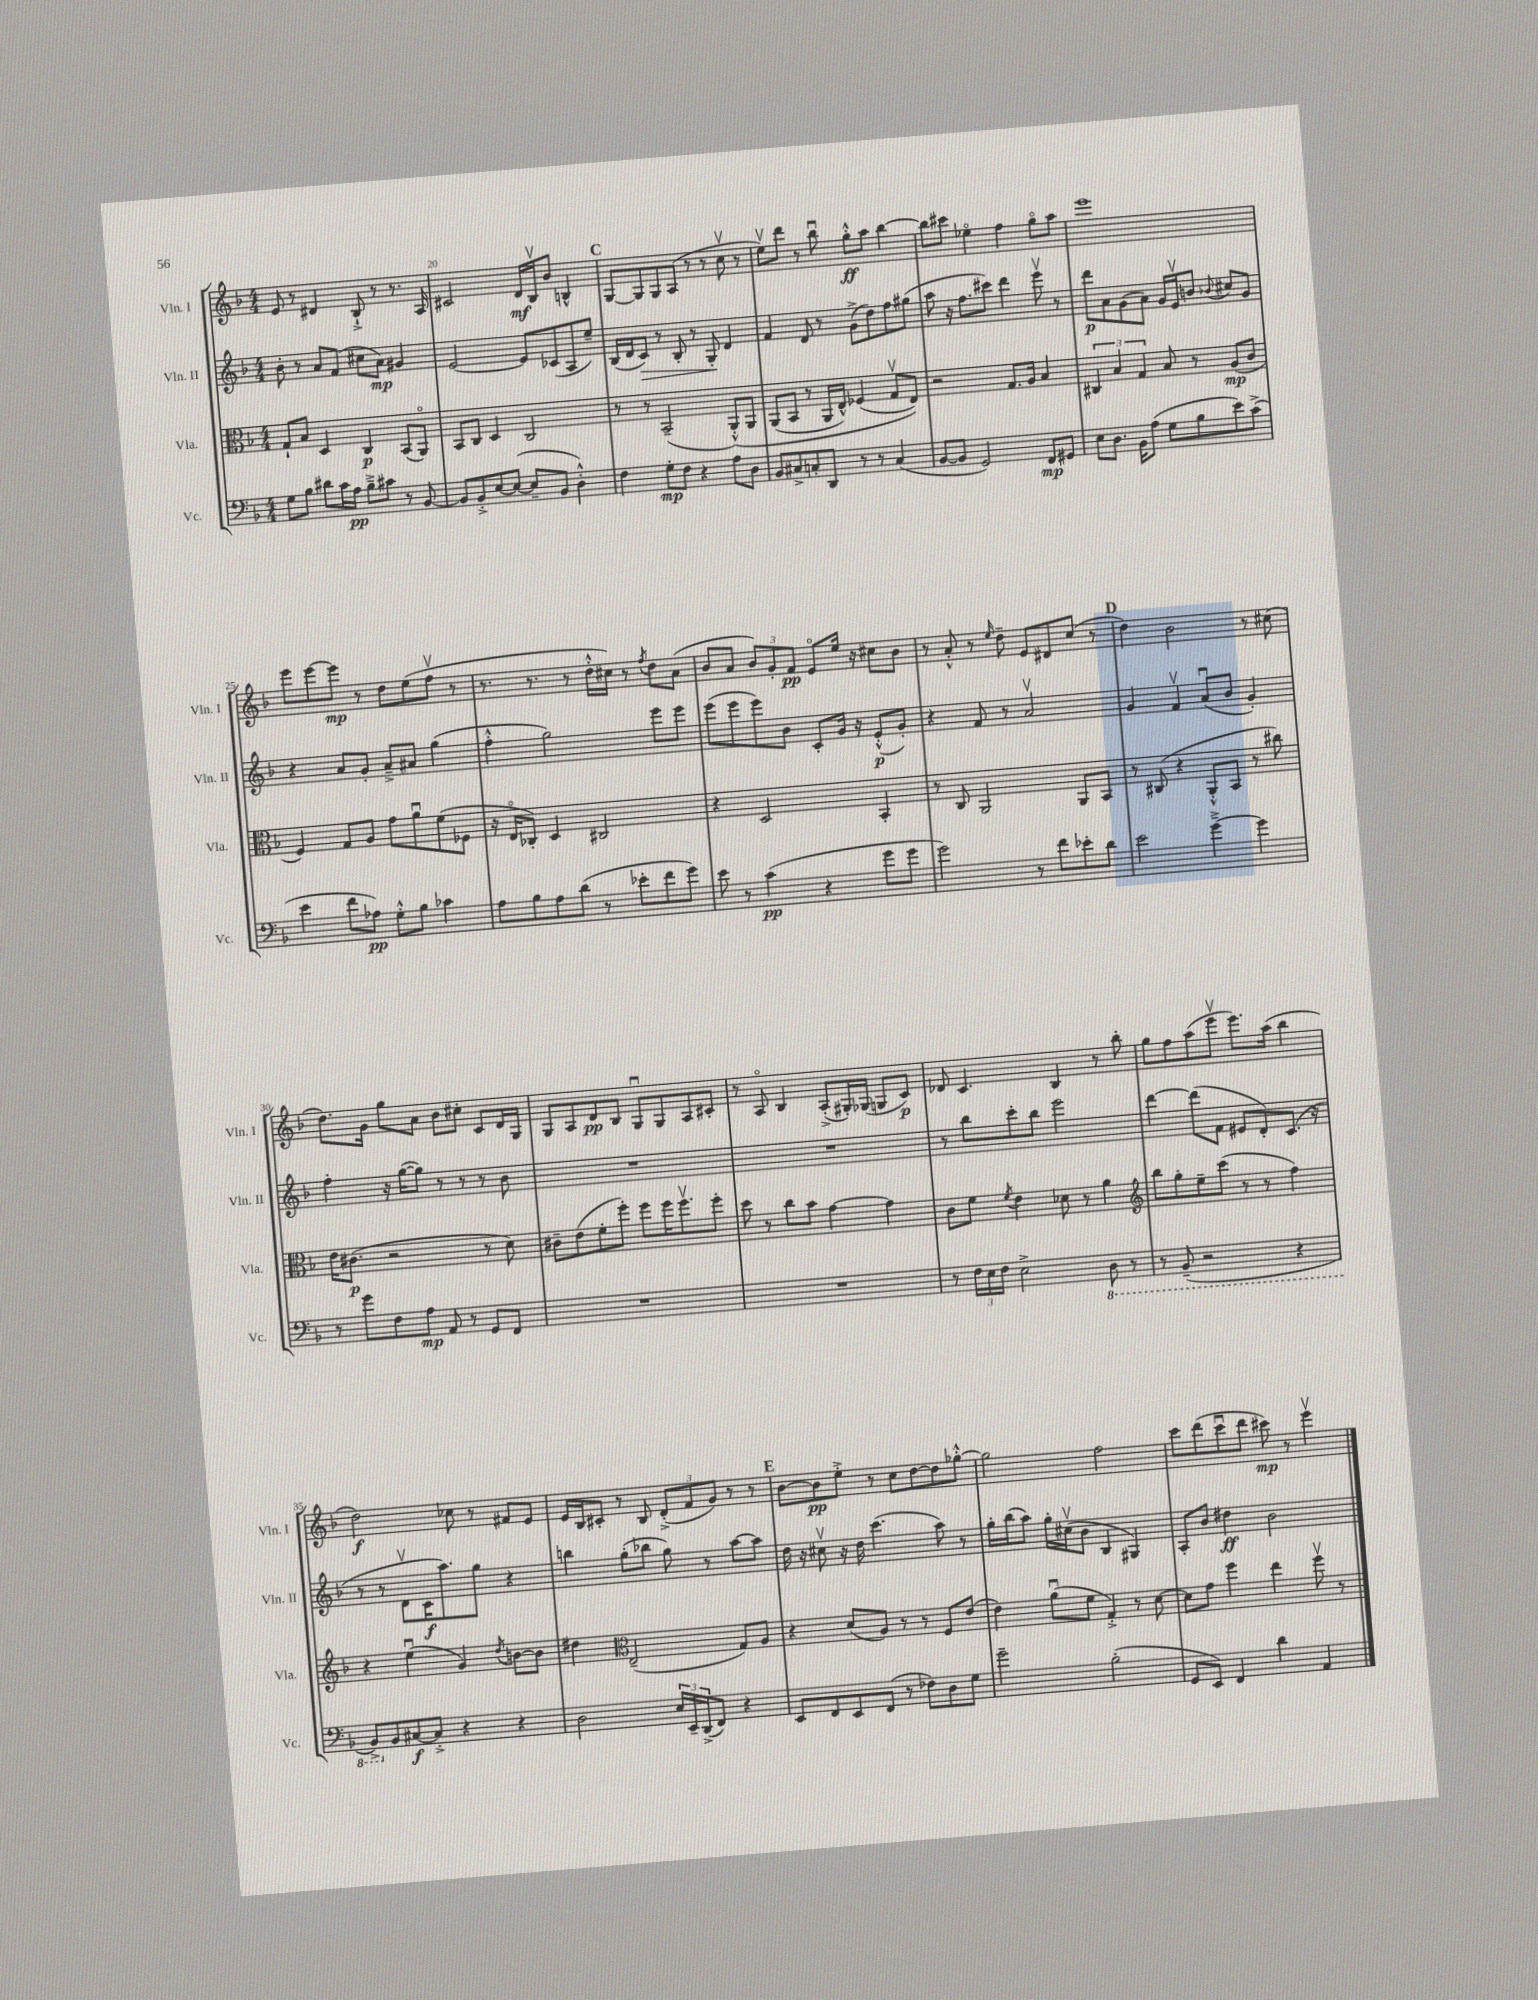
<<
\new StaffGroup <<
\new Staff = "s0" \with { instrumentName = "Vln. I" shortInstrumentName = "Vln. I" } {
    \clef treble \key f \major \numericTimeSignature \time 4/4
    e'8 r8 dis'4 bes8-!-> r8 r8. a16 |
    cis'2 d'16\mf bes16\upbow bes'8 b4-^ |
    \mark \markup { \bold "C" } g8~ g8 g8 a8( r8 r8 c''8\upbow r8 |
    e''8\upbow) d'''8 r8 bes''8\downbow g''8-.-^\ff a''8 bes''4~ |
    bes''8 cis'''8 ees''4\flageolet f''4 g''8\flageolet a''8 |
    e'''1 |
    e'''8 e'''8~ e'''8\mp r8 d''8 e''8( f''8\upbow r8 |
    r8. r8. r8 d''16-.-^ cis''16) r8 \acciaccatura { f''8 } d''8 a'8( |
    bes'8 a'8 \tuplet 3/2 { bes'8) g'8-. f'8\pp } e'8\flageolet e''16 r16 cis''8 bes'8 |
    r8 a'8-.-^ r8 \grace { e''16 } d''8-- e'8 dis'8 c''8( r8 |
    \mark \markup { \bold "D" } d''4) bes'2 r8 cis''8( |
    d''8.) g'16 g''8 a'8 bes'8 cis''8-. c'8 d'16 g16 |
    g8 a8 d'8\pp bes8 g8\downbow g8 a8 cis'8-. |
    r8 a8\flageolet bes4 a8-.->( gis16-.) ges16( g8 c'8\p) |
    des'8 c'4. bes4 r8 bes''8-. |
    g''8 f''8 a''8( e'''8\upbow e'''8.) a''16( bes''4 |
    d''2\f) ces''8 r8 fis'8 e'8 |
    e'16 bes16 cis'8-. r8 bes8 \tuplet 3/2 { d'8-.->( f'8 g'8) } r8 r8 |
    \mark \markup { \bold "E" } bes'8~ bes'8\pp e''8-.-> r8 c''8 d''8~ d''8 ges''8~-.-^ |
    ges''2 f''2 |
    c'''8 d'''8( c'''8\downbow d'''8 cis'''8\mp) r8 e'''4\upbow \bar "|." |
}
\new Staff = "s1" \with { instrumentName = "Vln. II" shortInstrumentName = "Vln. II" } {
    \clef treble \key f \major \numericTimeSignature \time 4/4
    bes'8-. r8 a'8 f'8( cis''8 a'8\mp) gis'4 |
    e'2~ e'8 ces'8( a8 e''8--) |
    \mark \markup { \bold "C" } bes16( d'16 c'8\>) r8 bes8-. r8 g8-.\! d'4 |
    f'4 d'8 r8 g'8->( d''8) f''8 gis''8( |
    a''8 r16 f''8. cis'''8) d'''4 e'''8\upbow r8 |
    d'''8\p a'8 g'8( a'8) g'16 e'16\upbow b'8 \appoggiatura { bes'8 } cis''8 g'8 |
    r4 a'8 g'8-. a'8---> ais'8 g''4( |
    f''4-.-^ g''2) e'''8 e'''8 |
    e'''8( e'''8 e'''8) bes'8 c'8-. g'16 r16 e'8-.-^\p( g'8-.) |
    r4 f'8 r8 a'2\upbow |
    \mark \markup { \bold "D" } g'4 f'4\upbow a'8\downbow( bes'8 g'4-.) |
    f''4-. r16 g''16~( g''8) r8 r8 r8 bes'8 |
    R1 |
    R1 |
    r8 bes''8 c'''8-. bes''8 e'''2 |
    d'''4~ d'''8( f'8 eis'8 d'8-.) c'8.( r16 |
    r8 r8 d'8\upbow c'16\f a''8.) g''8 r4 |
    b''4 g''8-.( bes''8 g''8) r8 a''8~ a''8 |
    \mark \markup { \bold "E" } d''16 r16 cis''8\upbow r16 d''16 c'''4.( a''8) r8 |
    g''16-. bes''16( a''8) g''16-. cis''16\upbow( bes'8 bes4 gis4) |
    a8-. bes'8 dis''4\ff bes'2 \bar "|." |
}
\new Staff = "s2" \with { instrumentName = "Vla." shortInstrumentName = "Vla." } {
    \clef alto \key f \major \numericTimeSignature \time 4/4
    g8-! bes8 d4 c4\p bes,8( a,8\flageolet) |
    bes,8 c8 d4 c2 |
    \mark \markup { \bold "C" } r8 r8 bes,2--( a,8-.-^)\( a,8 |
    a,8( bes,8 r8 a,16 e16-^) fes4( g8\upbow e8)\) |
    r2 g8. a16 bes4 |
    \tuplet 3/2 { cis4 bes4 g4 } bes8 r8 a8\mp( c'8 |
    f4) g8 a8 g'8 a'8\downbow f'8( fes8 |
    r16 e16\flageolet ces8-.) d4 cis2 |
    r4 d2 bes,4-. |
    r8 c8 a,2 a,8 bes,8 |
    \mark \markup { \bold "D" } r8 cis8( r4 a,8-.-^ bes,8 r8 cis''8) |
    e'16 cis'8.\p( r2 r8 d'8) |
    cis'8-- e'8( f'8-. f''8-.) f''8 f''16 f''8.\upbow f''8-. |
    d''8 r8 c''8 bes'8 g'4~ g'4 |
    c'8 f'8 \acciaccatura { f'8 } e'4 des'8 r8 a'4 |
    \clef treble bes''8 g''8-. e''8-- c'''8( r8 r8 f''4) |
    r4 e''4\downbow( g'4) \acciaccatura { d''8 } b'8~ b'8 |
    dis''4 \clef alto e2--( g8) a8 |
    \mark \markup { \bold "E" } r4 d'8( a8) r8 r8 f8 e'8( |
    e'4) a'8\downbow( f'8 g4-.->) r8 d'8~ |
    d'8 g'8 f''4 e''4 f''8\upbow r8 \bar "|." |
}
\new Staff = "s3" \with { instrumentName = "Vc." shortInstrumentName = "Vc." } {
    \clef bass \key f \major \numericTimeSignature \time 4/4
    g8 bes8 dis'8 c'16 a16\pp bes8---> cis'8 r8 bes,8~ |
    bes,8 bes,8-.-> e8~ e8~( e8-- bes,8 d4-.-^) |
    \mark \markup { \bold "C" } f4 g8-.\mp f8 r4 a8 d8 |
    bes,8 cis8-> c8-. d,8 r8 r8 c4( |
    bes,8~ bes,8 g,2) f,8\mp gis,8 |
    e8 d8. bes,16 a8( g8 bes8 e'8) c'8->( |
    e'4 f'8 aes8\pp) g8-.-^ bes8 ces'4 |
    a8 bes8 a8 d'8( r8 ees'8-. f'8 g'8) |
    e'8 r8 c'4\pp( r4 g'8 g'8 |
    g'2) r8 f'8 ees'8-. d'8 |
    \mark \markup { \bold "D" } e'2 g'4~---> g'4 |
    r8 g'8 f8 a8\mp a,8 r8 g,8 f,8 |
    R1 |
    R1 |
    r8 \tuplet 3/2 { f16 e16 f16 } e2-> \ottava #-1 d,8 r8 |
    r8 bes,,8--( r2 r4 |
    bes,,8->) \ottava #0 bes,8 cis8~\f cis8-.-> r4 r4 |
    d2 \tuplet 3/2 { e16 e,16-- d,16->( } f,8) r4 |
    \mark \markup { \bold "E" } e,8 f,8 e,8 f,8( r8 fes8) d8 g8 |
    g'2-- bes2-.( |
    g,8 e,8) f,4 d'4 a,4 \bar "|." |
}
>>
>>
\layout { \context { \Score currentBarNumber = #19 \override BarNumber.break-visibility = ##(#f #t #t) barNumberVisibility = #(every-nth-bar-number-visible 5) } }
